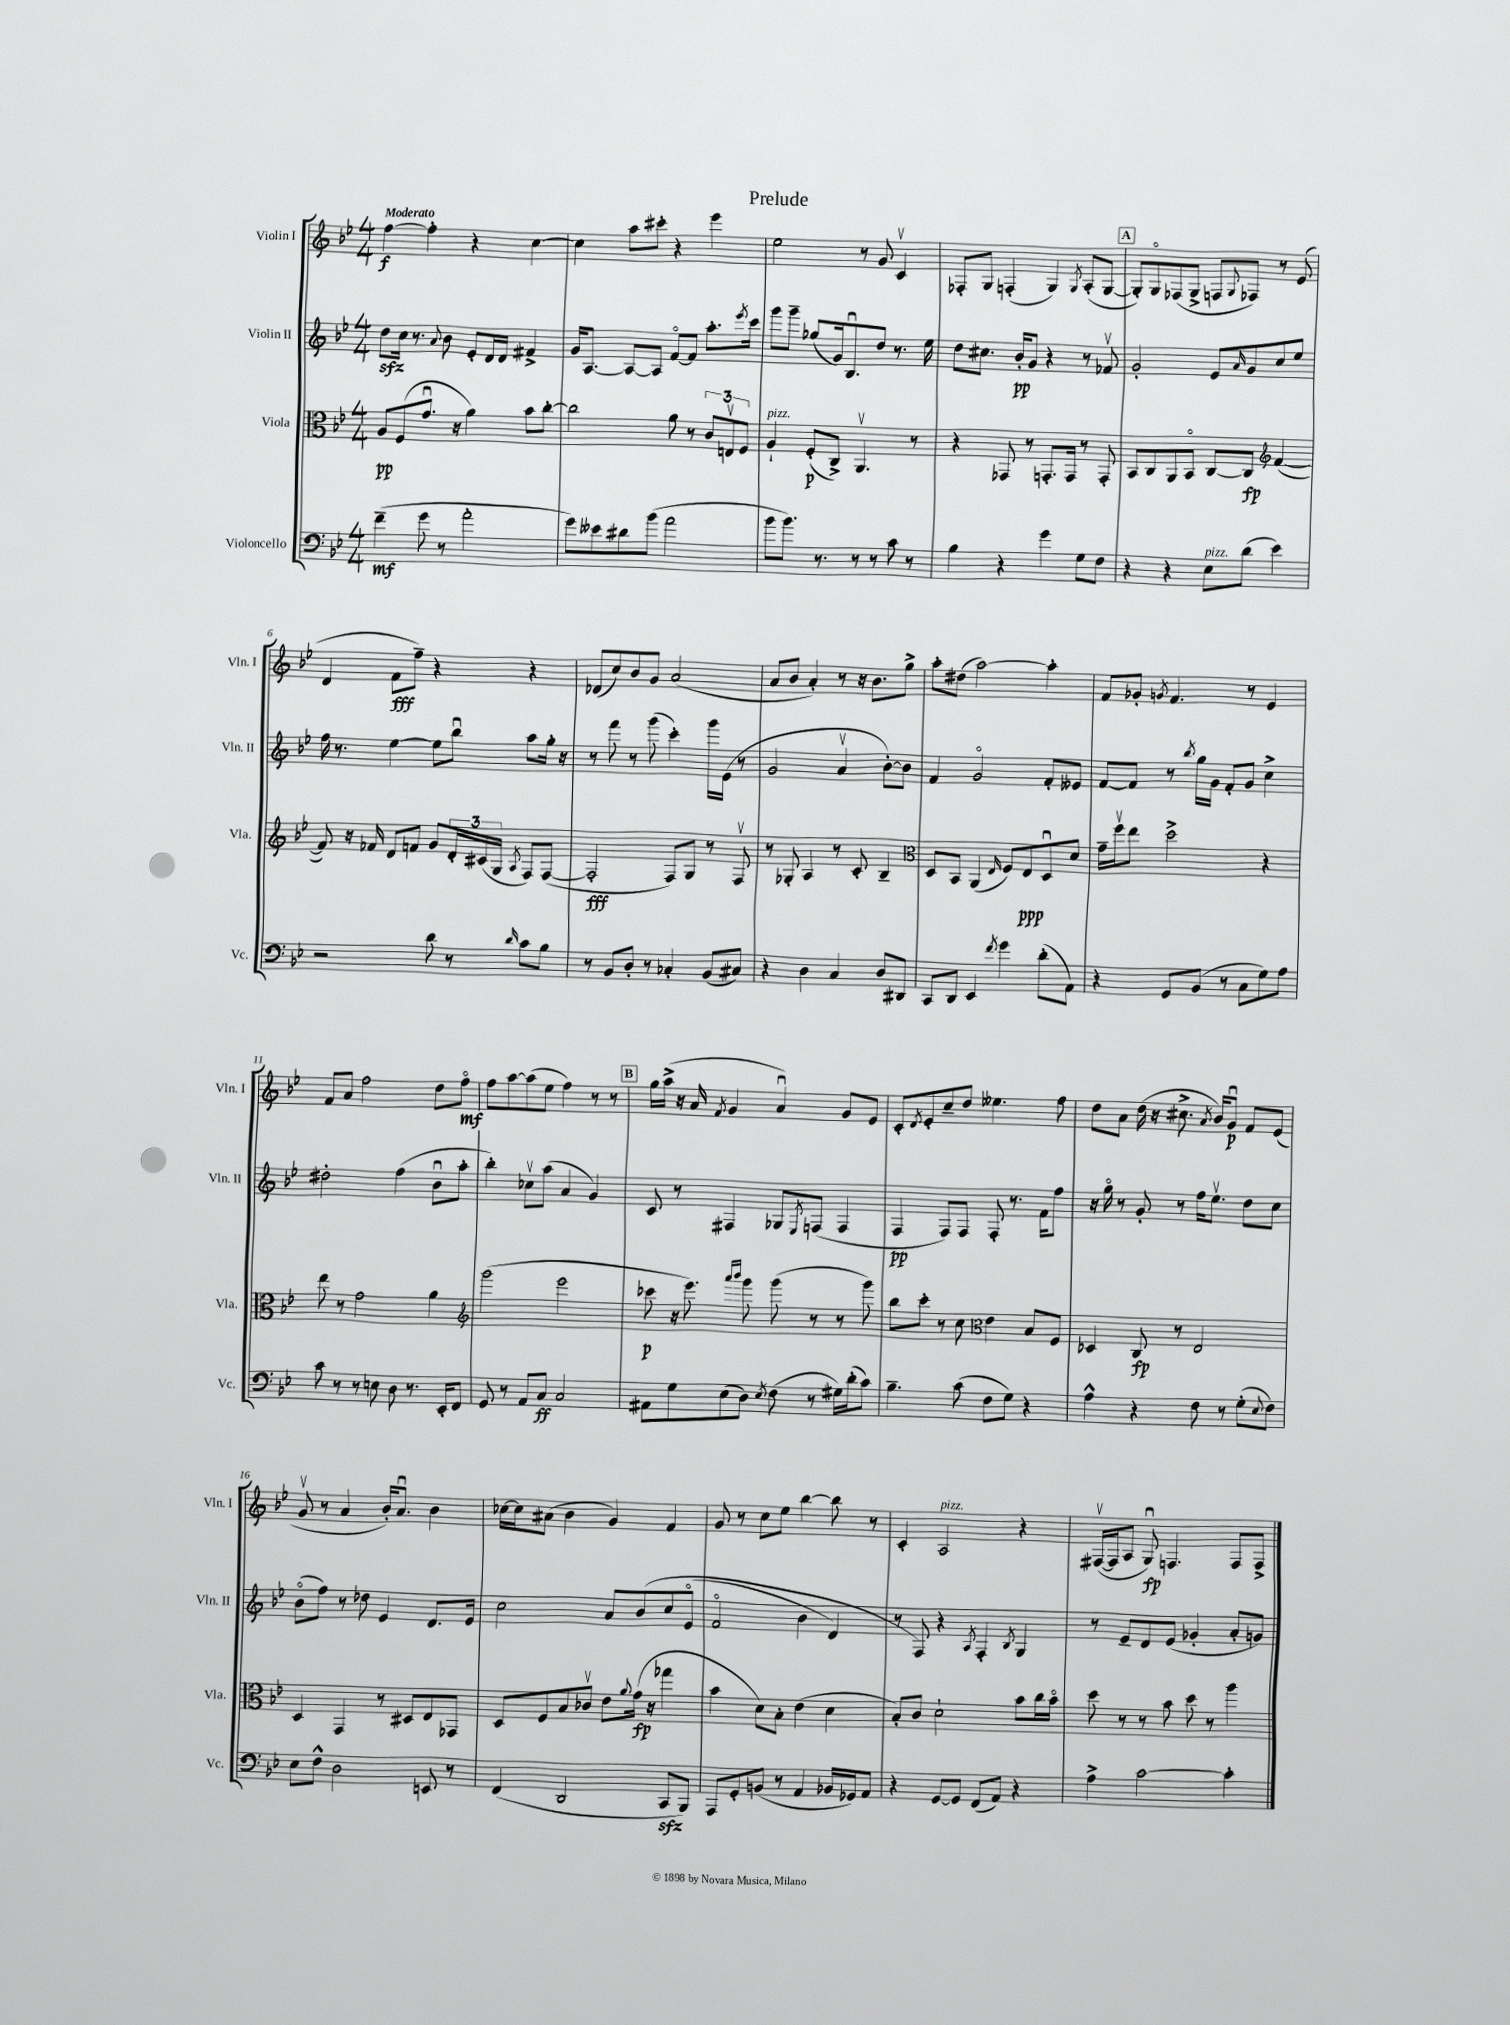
\header { title = "Prelude" }
<<
\new StaffGroup <<
\new Staff = "s0" \with { instrumentName = "Violin I" shortInstrumentName = "Vln. I" } {
    \clef treble \key bes \major \numericTimeSignature \time 4/4 \tempo "Moderato"
    f''4~\f f''4-. r4 c''4~ |
    c''4 a''8 cis'''8-. r4 ees'''4 |
    ees''2 r8 g'8 c'4\upbow |
    fes8-. g8 f4-.( g4) \acciaccatura { g8 } a8-.( g8~ |
    \mark \markup { \box "A" } g8-.) g8\flageolet fes8( g8-> f8 \appoggiatura { g8 } fes8) r8 ees'8( |
    d'4 f'8\fff f''8--) r4 r4 |
    des'8( c''8) bes'8 g'8 a'2( |
    a'8 bes'8 a'4-.) r8 r16 bes'8. g''8-> |
    a''8-. dis''8( a''2~) a''4-. |
    f'8 ges'8-. \acciaccatura { g'8 } f'4. r8 ees'4 |
    f'8 a'8 f''2 d''8 f''8\flageolet\mf |
    f''8 a''8~ a''8( ees''8 f''4) r8 r8 |
    \mark \markup { \box "B" } g''16 a''16->( r16 a'16 \acciaccatura { f'8 } g'4 a'4\downbow) g'8 ees'8 |
    c'8-. \acciaccatura { d'8 } ees'8-. c''8-- d''8 eeses''4. f''8 |
    d''8 a'8 d''16( r16 cis''8.-> \acciaccatura { a'8 } bes'16) g'8\downbow\p f'8 ees'8( |
    g'8\upbow r8 a'4 bes'16-.) a'8.\downbow bes'4 |
    ces''16~ ces''16 ais'8( bes'4 g'4) f'4 |
    g'8 r8 c''8 ees''8 bes''4~ bes''8 r8 |
    c'4-. a2^\markup { \italic "pizz." } r4 |
    fis16~\upbow( fis16 a8 g8\downbow\fp) f4. f8 f8-> \bar "|." |
}
\new Staff = "s1" \with { instrumentName = "Violin II" shortInstrumentName = "Vln. II" } {
    \clef treble \key bes \major \numericTimeSignature \time 4/4
    d''8\sfz c''16 r8. \appoggiatura { a'8 } bes'8 ees'8-. d'16 d'16 fis'4-> |
    g'16 a8.~ a8~ a8 f'8~\flageolet f'8 a''8.-. \acciaccatura { ees'''8 } c'''16 |
    g'''8 g'''8-- ges''8( g'16) bes8.\downbow d''8 r8. ees''16 |
    d''8 cis''8. bes'16-.\pp g'8 r4 r8 fes'8\upbow |
    \mark \markup { \box "A" } g'2-. ees'8 \grace { a'16 } g'8 c''8 ees''8 |
    f''16 r8. ees''4~ ees''8 bes''8\downbow a''8 g''16-. r16 |
    r8 f'''8 r8 g'''8( c'''4-.) g'''16 ees'16( r8 |
    g'2 a'4\upbow bes'8~-.) bes'8 |
    f'4 g'2\flageolet f'8-. eeses'8 |
    f'8~ f'8 r8 \acciaccatura { bes''8 } g''16 g'16 f'8-. g'8 c''4-> |
    dis''2-. f''4( bes'8\downbow a''8-. |
    bes''4-.) ces''8\upbow a''8( a'4 g'4) |
    \mark \markup { \box "B" } c'8 r8 fis4 ges8 \acciaccatura { ees8 } f8( f4 |
    f4\pp f8) f8 f8-. r8. f'16 f''8 |
    r16 g''16\flageolet r8 g'8-. r8 f''16 ees''8.\upbow d''8 c''8 |
    bes'8\flageolet( f''8) r8 des''8 ees'4 d'8. ees'16 |
    c''2 a'8 bes'8\( c''8 ees'8\flageolet( |
    f'2\flageolet bes'4 d'4) |
    r8 f8\) r4 \acciaccatura { a8 } f4-. \acciaccatura { bes8 } g4 |
    r8 ees'8-- d'8 ees'8( ges'4-. a'8-. g'8) \bar "|." |
}
\new Staff = "s2" \with { instrumentName = "Viola" shortInstrumentName = "Vla." } {
    \clef alto \key bes \major \numericTimeSignature \time 4/4
    a8\pp f8( g'8.\downbow r16 a'4) bes'8 c''8~-. |
    c''2 a'8 r8 \tuplet 3/2 { c'8 e8\upbow f8 } |
    a4-!^\markup { \italic "pizz." } f8-.\p( c8->) a,4.\upbow r8 |
    r4 ges,8 r8 g,8.-. g,16 r8 g,8-. |
    \mark \markup { \box "A" } bes,8 c8 a,8 bes,8\flageolet c8~ c8\fp \clef treble f'4~( |
    f'8) r16 fes'16 d'8 f'8 g'8 \tuplet 3/2 { d'16-. cis'16( g16 } \acciaccatura { a8 } f8) f8~( |
    f2-.\fff f8) g8 r8 f8\upbow |
    r8 ges8-. a4 r8 c'8-. bes4-- |
    \clef alto d8 bes,8 a,4( \grace { ees16 } f8) ees8\ppp d8\downbow d'8 |
    g'16-- f''16\upbow ees''8 d''2-> r4 |
    ees''8 r8 g'2 a'4 |
    \clef treble g'''2( ees'''2 |
    \mark \markup { \box "B" } ces'''8\p r16 ees'''8.) \grace { a'''16 bes'''16 } g'''8 g'''8( r8 r8 g'''8) |
    bes''8 c'''8-. r8 c''8 \clef alto ees'4 bes8 f8 |
    des4 c8\fp r8 ees2 |
    d4 g,4 r8 dis8 ees8 ges,8 |
    d8 f8 bes8 ces'8\upbow ees'8 \appoggiatura { a'8 } g'16\fp( r16 ges''4 |
    bes'4 d'8) bes8-. ees'4( d'4 |
    bes8-.) c'8 d'2-! bes'8 c''16 bes'16\flageolet |
    d''8 r8 r8 bes'8 d''8 r8 a''4 \bar "|." |
}
\new Staff = "s3" \with { instrumentName = "Violoncello" shortInstrumentName = "Vc." } {
    \clef bass \key bes \major \numericTimeSignature \time 4/4
    f'4--\mf( g'8 r8 a'2-. |
    g'8) eeses'8 dis'8 bes'8( a'2 |
    bes'8 bes'8.) r8. r8 r8 c'8 r8 |
    bes4 r4 g'4 g8 f8 |
    \mark \markup { \box "A" } r4 r4 ees8^\markup { \italic "pizz." } d'8( ees'4) |
    r2 d'8 r8 \grace { d'16 } c'8 bes8 |
    r8 bes,8 d8-. r8 ces4-. bes,8( cis8) |
    r4 d4 c4 d8 dis,8 |
    c,8 d,8 ees,4 \acciaccatura { f'8 } g'4 d'8-.( a,8) |
    r4 g,8 bes,8( r8 c8 g8) a8 |
    c'8 r8 r8 e8 d8 r8. ees,16-. f,8 |
    g,8 r8 a,8 c8\ff c2 |
    \mark \markup { \box "B" } ais,8 g8 ees8( d8) \acciaccatura { ees8 } f8( r8 gis16) d'16-.( c'8) |
    bes4.-- c'8( f8 g8) r4 |
    a4-^ r4 f8 r8 g8-.( \appoggiatura { ees8 } f8) |
    ees8 f8-^ d2 e,8 r8 |
    f,4( d,2 c,8\sfz bes,,8) |
    a,,8 g,8-. b,8( r8 a,4 bes,16 ges,16) a,8 |
    r4 g,8~ g,8 f,8( a,8) r4 |
    a4-> c'2~ c'4-. \bar "|." |
}
>>
>>
